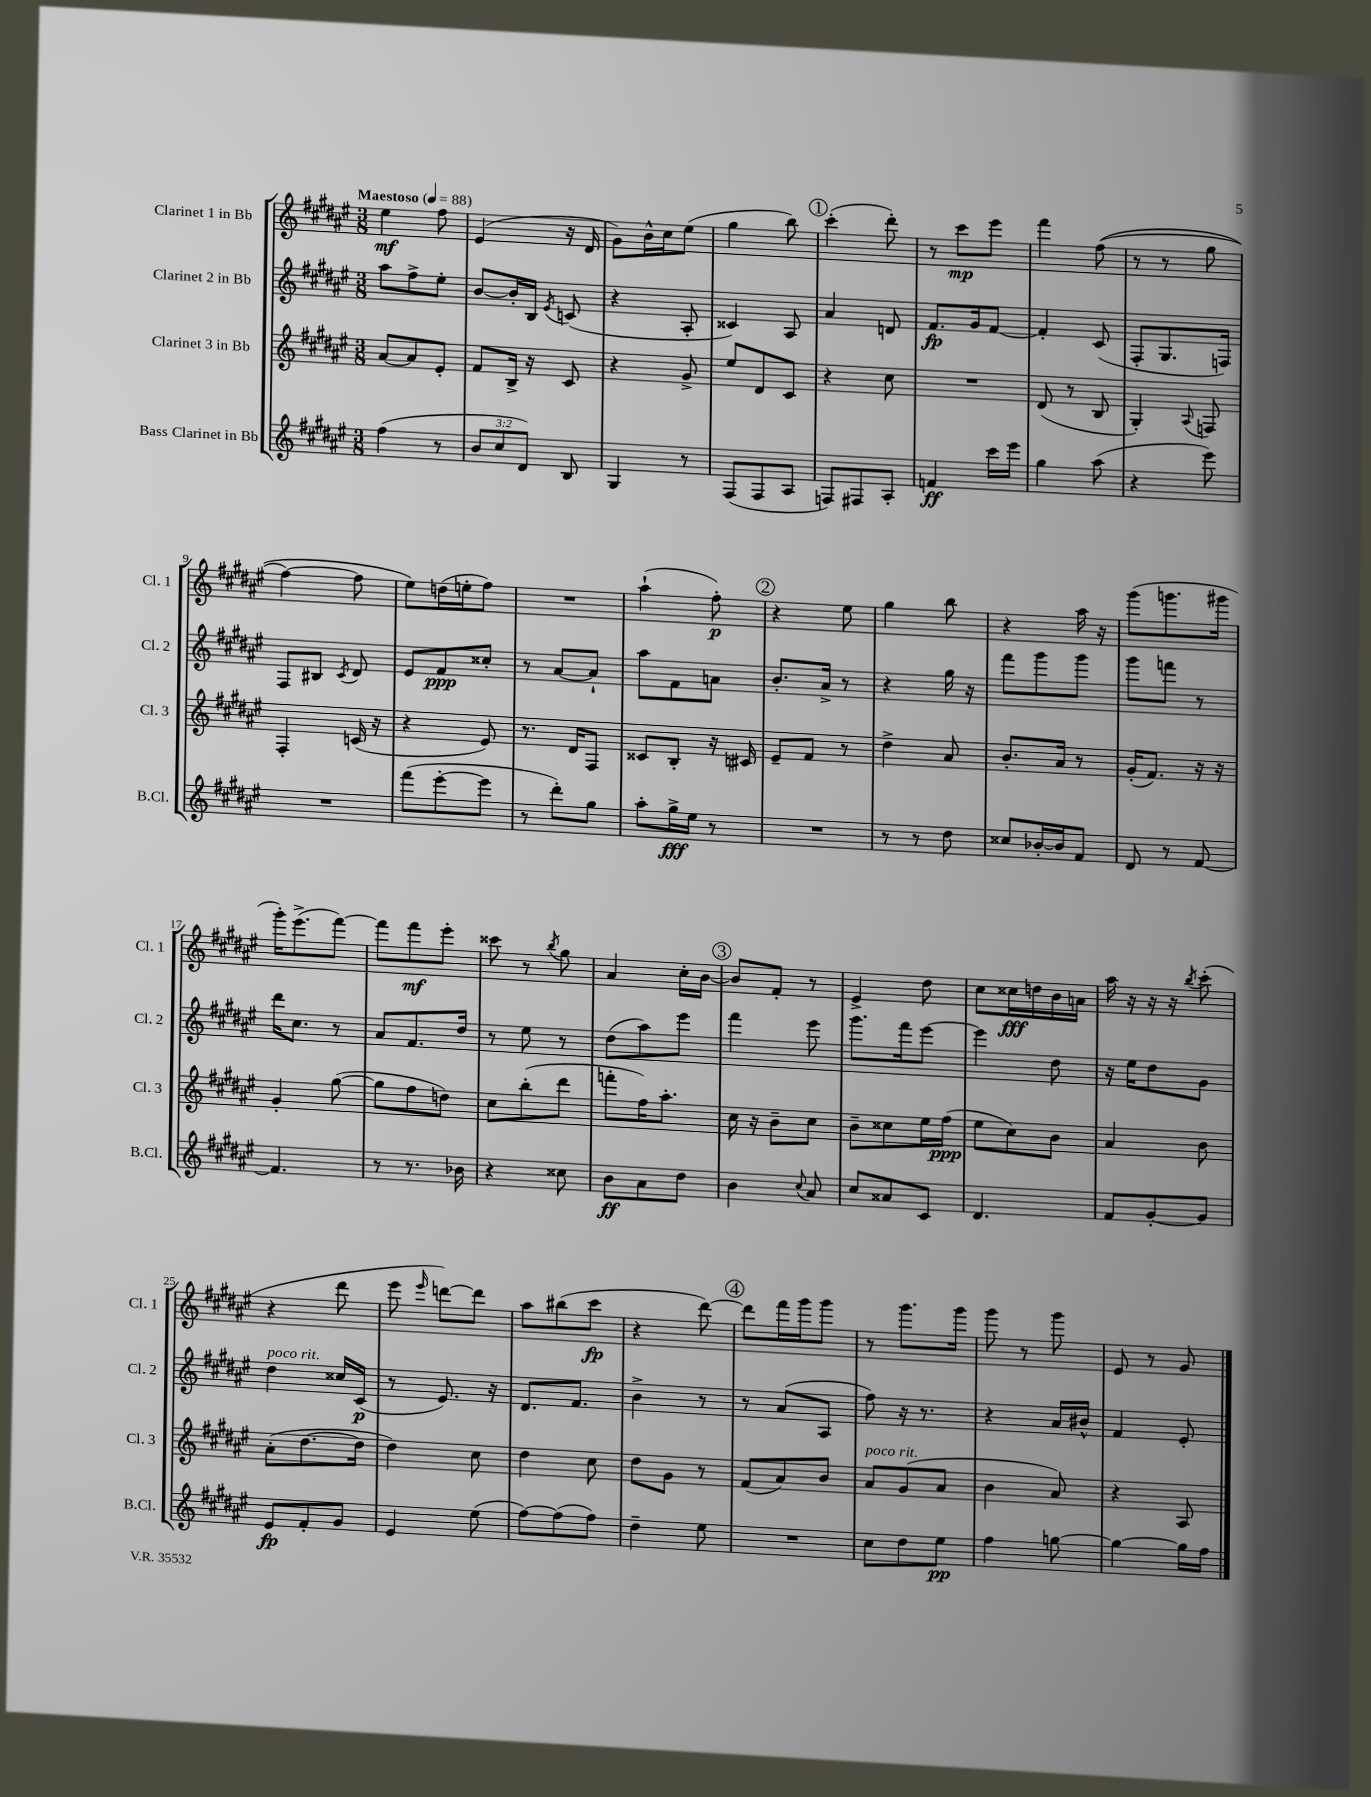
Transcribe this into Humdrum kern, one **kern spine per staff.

**kern	**kern	**kern	**kern
*staff4	*staff3	*staff2	*staff1
*clefG2	*clefG2	*clefG2	*clefG2
*k[f#c#g#d#a#e#]	*k[f#c#g#d#a#e#]	*k[f#c#g#d#a#e#]	*k[f#c#g#d#a#e#]
*M3/8	*M3/8	*M3/8	*M3/8
*MM88	*MM88	*MM88	*MM88
(4ff#	[8a#	8aa#	4ee#
.	8a#]	8ff#^	.
8r	8e#'	8ee#'	8ff#
=	=	=	=
12b	8f#	[8b	(4e#
12cc#	.	.	.
.	16B^	16b']	.
12d#)	.	.	.
.	16r	16B	.
.	.	8qe#	.
8B	8c#	(8c	16r
.	.	.	16d#
=	=	=	=
4G#	4r	4r	8g#)
.	.	.	16b^^
.	.	.	16cc#
8r	8g#^	8A#'	(8ee#
=	=	=	=
(8F#	8ee#	4c##)	4gg#
8F#	8d#	.	.
8A#	8c#	8A#	8bb)
=	=	=	=
8F)	4r	4a#	(4ccc#'
8F#	.	.	.
8A#'	8cc#	8d	8ddd#')
=	=	=	=
4f	4.r	8.f#	8r
.	.	.	8ccc#
.	.	16g#	.
16ccc#	.	[8f#	8eee#
16eee#	.	.	.
=	=	=	=
4gg#	(8d#	4f#']	4fff#
.	8r	.	.
(8aa#	8B	(8c#	&((8ff#
=	=	=	=
4r	4G#')	8F#'	8r
.	.	8.G#	8r
.	8qqA#	.	.
8eee#)	8F	.	8gg#
.	.	16F)	.
=	=	=	=
4.r	4F#'	8F#	[4ff#)
.	.	8B#	.
.	.	8qc#	.
.	(16c	8d#	8ff#]
.	16r	.	.
=	=	=	=
(8fff#	4r	8e#	8ee#&)
[8eee#'	.	8f#	(16dd
.	.	.	16ee'
8eee#]	8e#)	8cc##'	8ff#)
=	=	=	=
8r	8.r	8r	4.r
8ddd#')	.	[8a#	.
.	16d#	.	.
8gg#	8F#	8a#`]	.
=	=	=	=
8aa#'	8c##	8aa#	(4aa#`
16gg#^	8B'	8f#	.
16ee#	.	.	.
8r	16r	8a	8ff#')
.	16c#	.	.
=	=	=	=
4.r	8e#~	8.b'	4r
.	8f#	.	.
.	.	16a#^	.
.	8r	8r	8ee#
=	=	=	=
8r	4dd#^	4r	4gg#
8r	.	.	.
8dd#	8a#	16gg#	8bb
.	.	16r	.
=	=	=	=
8cc##	8.b'	8fff#	4r
[16b-'	.	8ggg#	.
16b-]	16a#	.	.
8f#	8r	8ggg#	16aa#
.	.	.	16r
=	=	=	=
8d#	(16g#'	8ggg#	(8ggg#
.	8.f#)	.	.
8r	.	8fff	8.ggg
[8f#	16r	8r	.
.	16r	.	16ggg#
=	=	=	=
4.f#]	4g#'	16ddd#	16ggg#')
.	.	8.cc#	(8.eee#^
.	([8gg#	8r	[8fff#)
=	=	=	=
8r	8gg#]	8a#	8fff#]
8.r	8ff#	8.f#	8fff#
.	8dd)	.	8eee#'
16b-	.	16dd#	.
=	=	=	=
4r	8cc#	8r	8ccc##
.	(8bb'	8ee#	8r
.	.	.	8qbb
8cc##	8ddd#	8r	8gg#
=	=	=	=
8b	8fff'	(8dd#	4a#
8a#	16ff#)	8aa#)	.
.	8.aa#'	.	.
8dd#	.	8eee#	16cc#'
.	.	.	[16b
=	=	=	=
4b	16cc#	4fff#	8b]
.	16r	.	.
.	8b~	.	8f#'
8qqcc#	.	.	.
8a#	8cc#	8eee#	8r
=	=	=	=
8cc#	8b~	8.ggg#	4e#^
8a##	8cc##	.	.
.	.	16fff#	.
8c#	16ee#	[8eee#	8dd#
.	(16ff#	.	.
=	=	=	=
4.d#	8ee#	4eee#]	8cc#
.	8cc#)	.	16cc##
.	.	.	16dd
.	8b	8dd#	16b
.	.	.	16a
=	=	=	=
8f#	4a#	16r	16aa#
.	.	16ee#	16r
[8g#'	.	8dd#	16r
.	.	.	16r
.	.	.	8qbb
8g#]	8b	8g#	(8ccc#'
=	=	=	=
8e#	(8a#'	4dd#	4r
8f#'	[8.dd#	.	.
8g#	.	16cc##	8ddd#
.	16dd#]	(16c#	.
=	=	=	=
4e#	4dd#)	8r	8eee#
.	.	.	16qqeee#
.	.	8.e#)	[8ddd)
(8ee#	8cc#	.	8ddd]
.	.	16r	.
=	=	=	=
[8ff#)	4dd#	8.d#	8aa#
(8ff#]	.	.	(8bb#
.	.	8.f#	.
8ff#)	8cc#	.	8ccc#
=	=	=	=
4dd#~	8dd#	4b^	4r
.	8g#	.	.
8ee#	8r	8r	[8ddd#)
=	=	=	=
4.r	(8f#	8r	8ddd#]
.	8a#)	(8a#	16fff#
.	.	.	16ggg#
.	8b	8A#	8ggg#
=	=	=	=
8cc#	8a#	8ff#)	8r
8dd#	(8g#	16r	8.ggg#
.	.	8.r	.
8ee#	8a#	.	.
.	.	.	16ggg#
=	=	=	=
4ff#	4b	4r	8ggg#
.	.	.	8r
[8gg	8a#)	16a#	8ggg#
.	.	16b#^^	.
=	=	=	=
4gg_	4r	4f#	8e#
.	.	.	8r
16gg]	8A#	8e#'	8g#
16ff#	.	.	.
==	==	==	==
*-	*-	*-	*-
